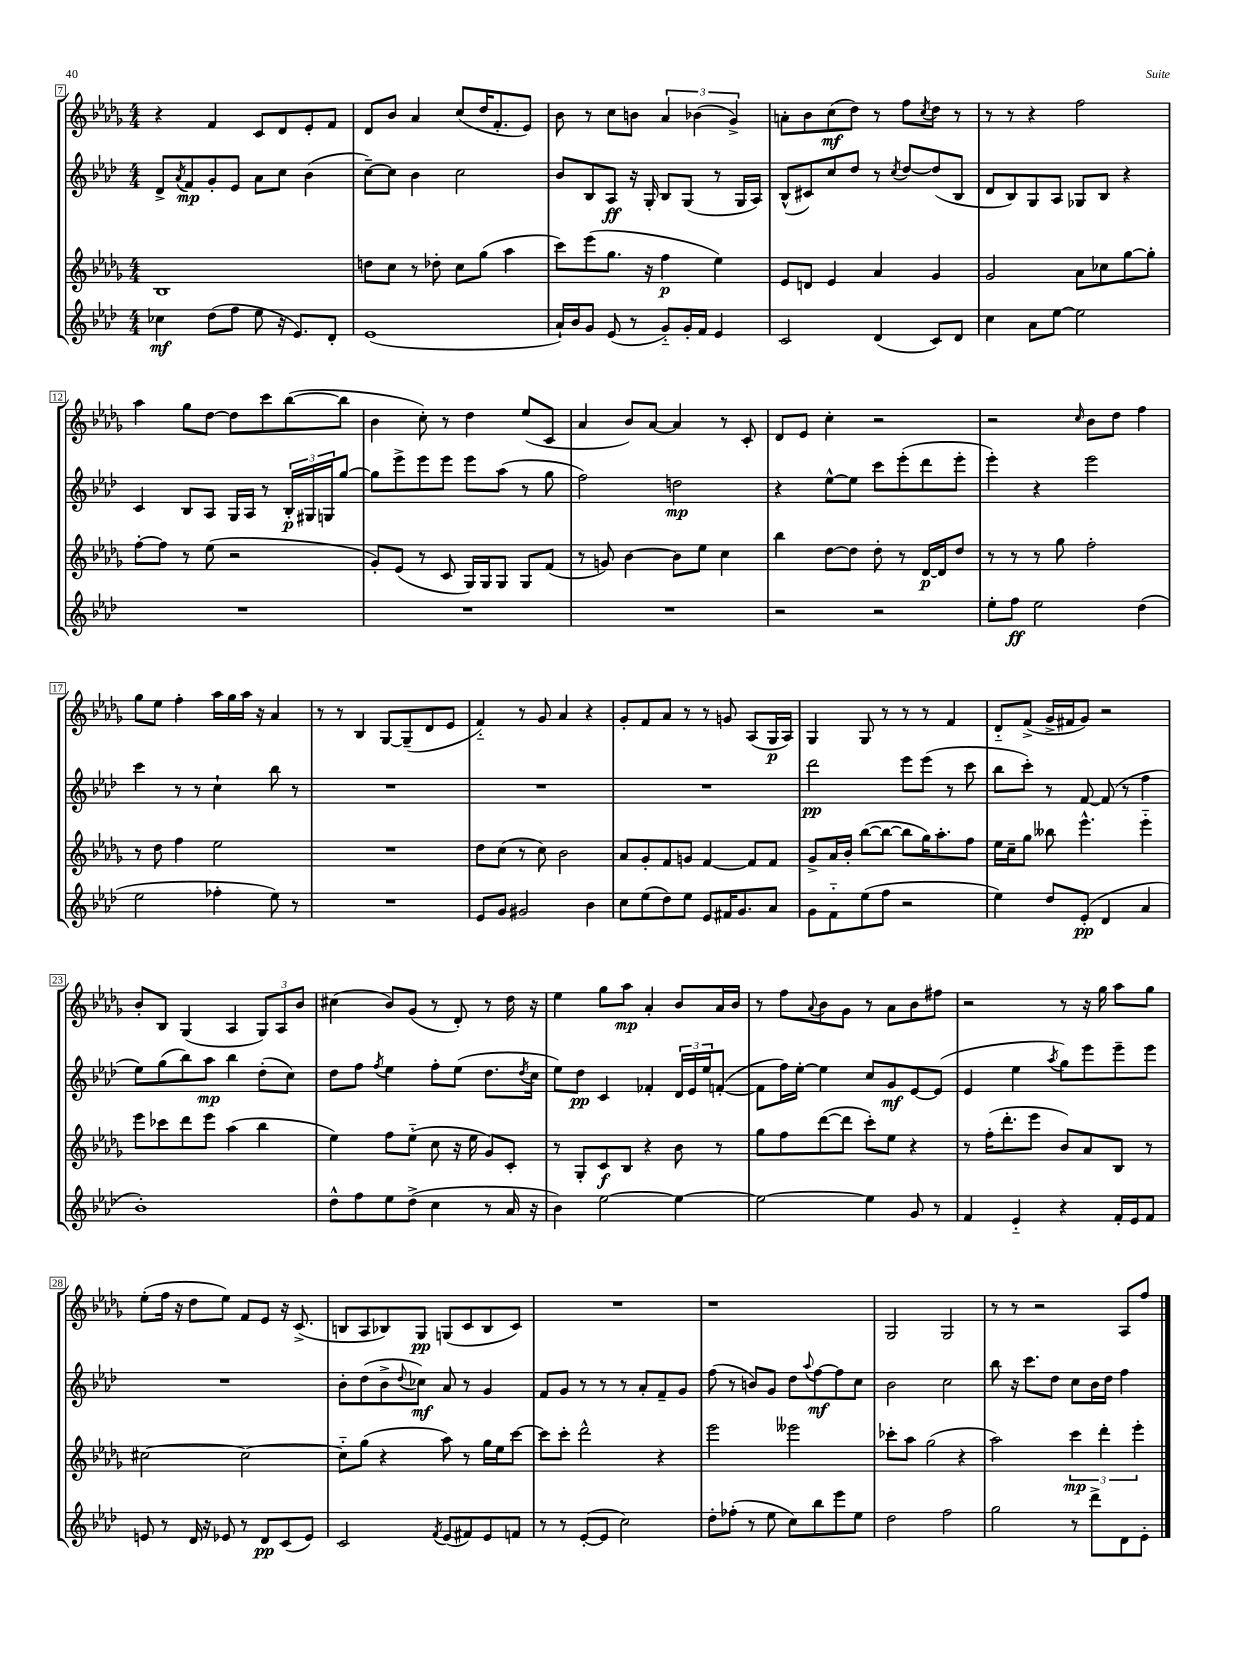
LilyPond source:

<<
\new StaffGroup <<
\new Staff = "s0" {
    \clef treble \key des \major \numericTimeSignature \time 4/4
    r4 f'4 c'8 des'8 ees'8-. f'8 |
    des'8 bes'8 aes'4 c''8( des''16 f'8.-. ees'8) |
    bes'8 r8 c''8 b'8 \tuplet 3/2 { aes'4 bes'4( ges'4->) } |
    a'8-. bes'8 c''8\mf( des''8) r8 f''8 \acciaccatura { c''8 } des''8 r8 |
    r8 r8 r4 f''2 |
    aes''4 ges''8 des''8~ des''8 c'''8 bes''8~( bes''8 |
    bes'4 c''8-.) r8 des''4 ees''8( c'8 |
    aes'4 bes'8) aes'8~ aes'4 r8 c'8-. |
    des'8 ees'8 c''4-. r2 |
    r2 \grace { c''16 } bes'8 des''8 f''4 |
    ges''8 ees''8 f''4-. aes''16 ges''16 aes''16 r16 aes'4 |
    r8 r8 bes4 ges8~ ges8--( des'8 ees'8 |
    f'4-_) r8 ges'8 aes'4 r4 |
    ges'8-. f'8 aes'8 r8 r8 g'8 aes8( ges16\p aes16) |
    ges4 ges8 r8 r8 r8 f'4 |
    des'8-_ f'8->( ges'16-> fis'16 ges'8) r2 |
    bes'8-. bes8 ges4( aes4 \tuplet 3/2 { ges8) aes8 bes'8 } |
    cis''4( bes'8) ges'8( r8 des'8-.) r8 des''16 r16 |
    ees''4 ges''8 aes''8\mp aes'4-. bes'8 aes'16 bes'16 |
    r8 f''8 \appoggiatura { aes'8 } bes'8 ges'8 r8 aes'8 bes'8 fis''8 |
    r2 r8 r16 ges''16 aes''8 ges''8 |
    ees''8-.( f''16 r16 des''8 ees''8) f'8 ees'8 r16 c'8.->( |
    b8 aes8 bes8) ges8\pp g8( c'8 bes8 c'8) |
    R1 |
    r1 |
    ges2 ges2 |
    r8 r8 r2 aes8 f''8 \bar "|." |
}
\new Staff = "s1" {
    \clef treble \key aes \major \numericTimeSignature \time 4/4
    des'8-> \acciaccatura { aes'8 } f'8\mp g'8-. ees'8 aes'8 c''8 bes'4( |
    c''8~--) c''8 bes'4 c''2 |
    bes'8 bes8 aes8\ff r16 g16-. bes8 g8( r8 g16 aes16) |
    bes8-^( cis'8) c''8 des''8 r8 \acciaccatura { c''8 } des''8~ des''8( bes8 |
    des'8 bes8) g8 aes8 ges8 bes8 r4 |
    c'4 bes8 aes8 g16 aes16 r8 \tuplet 3/2 { bes16-.\p gis16 g16 } g''8~ |
    g''8 ees'''8-> ees'''8 ees'''8 ees'''8 aes''8( r8 g''8 |
    f''2) d''2\mp |
    r4 ees''8~-^ ees''8 c'''8 ees'''8-.( des'''8 ees'''8-. |
    ees'''4-.) r4 ees'''2 |
    c'''4 r8 r8 c''4-! bes''8 r8 |
    R1 |
    R1 |
    R1 |
    des'''2\pp ees'''8 ees'''8( r8 c'''8 |
    bes''8 c'''8-.) r8 f'8~ f'8( r8 f''4 |
    ees''8) g''8( bes''8) aes''8\mp bes''4 des''8-.( c''8) |
    des''8 f''8 \acciaccatura { f''8 } ees''4 f''8-. ees''8( des''8. \acciaccatura { des''8 } c''16 |
    ees''8) des''8\pp c'4 fes'4-. \tuplet 3/2 { des'16 ees'16 ees''16 } f'8~-.( |
    f'8 f''16) ees''16~-. ees''4 c''8 g'8\mf ees'8~ ees'8( |
    ees'4 ees''4 \acciaccatura { aes''8 } g''8) ees'''8 ees'''8-- ees'''8 |
    R1 |
    bes'8-. des''8( bes'8-> \appoggiatura { des''8 } ces''8\mf) aes'8 r8 g'4 |
    f'8 g'8 r8 r8 r8 aes'8-. f'8-- g'8 |
    f''8( r8 b'8) g'8 des''8 \appoggiatura { aes''8 } f''8~\mf f''8 c''8 |
    bes'2 c''2 |
    bes''8 r16 c'''8. des''8 c''8 bes'16 des''16 f''4 \bar "|." |
}
\new Staff = "s2" {
    \clef treble \key des \major \numericTimeSignature \time 4/4
    bes1 |
    d''8 c''8 r8 des''8-. c''8 ges''8( aes''4 |
    c'''8) ees'''8( ges''8. r16 f''4\p ees''4) |
    ees'8 d'8 ees'4 aes'4 ges'4 |
    ges'2 aes'8 ces''8 ges''8~ ges''8-. |
    f''8~-. f''8 r8 ees''8( r2 |
    ges'8-.) ees'8( r8 c'8 ges16) ges16 ges8 ges8 f'8( |
    r8 g'8) bes'4~ bes'8 ees''8 c''4 |
    bes''4 des''8~ des''8 des''8-. r8 des'16~\p des'16 des''8 |
    r8 r8 r8 ges''8 f''2-. |
    r8 des''8 f''4 ees''2 |
    R1 |
    des''8 c''8( r8 c''8) bes'2 |
    aes'8 ges'8-. f'8 g'8 f'4~ f'8 f'8 |
    ges'8-> aes'16 bes'16-. bes''8~( bes''8~ bes''8 ges''16) aes''8.-. f''8 |
    ees''16 c''16-- ges''8 beses''8 ees'''4.-^ ees'''4-_ |
    ees'''8 ces'''8 des'''8 ees'''8 aes''4( bes''4 |
    ees''4) f''8 ees''8-_( c''8 r16 ees''16 ges'8) c'8-. |
    r8 ges8-. c'8\f bes8 r4 bes'8 r8 |
    ges''8 f''8 des'''8~( des'''8 c'''8-.) ees''8 r4 |
    r8 f''16-.( des'''8.-. ees'''8 bes'8) aes'8 bes8 r8 |
    cis''2~ cis''2~ |
    cis''8-_ ges''8( r4 aes''8) r8 ges''16 ees''16 c'''8~ |
    c'''8 c'''8-. des'''2-^ r4 |
    ees'''2 eeses'''2 |
    ces'''8-. aes''8 ges''2( r4 |
    aes''2) \tuplet 3/2 { c'''4\mp des'''4-. ees'''4-. } \bar "|." |
}
\new Staff = "s3" {
    \clef treble \key aes \major \numericTimeSignature \time 4/4
    ces''4\mf des''8( f''8 ees''8 r16 ees'8.) des'8-. |
    ees'1( |
    aes'16-!) bes'16 g'8 ees'8( r8 g'8-_) g'16-. f'16 ees'4 |
    c'2 des'4( c'8) des'8 |
    c''4 aes'8 ees''8~ ees''2 |
    R1 |
    R1 |
    R1 |
    r2 r2 |
    ees''8-. f''8\ff ees''2 des''4( |
    ees''2 fes''4-. ees''8) r8 |
    R1 |
    ees'8 g'8 gis'2 bes'4 |
    c''8 ees''8( des''8) ees''8 ees'8 fis'16 g'8. aes'8 |
    g'8 f'8-_ ees''8( f''8 r2 |
    ees''4) des''8 ees'8-.\pp( des'4 aes'4 |
    bes'1-.) |
    des''8-^ f''8 ees''8 des''8->( c''4 r8 aes'16 r16 |
    bes'4) ees''2~ ees''4~ |
    ees''2~ ees''4 g'8 r8 |
    f'4 ees'4-_ r4 f'16-. ees'16 f'8 |
    e'8 r8 des'16 r16 ees'8 r8 des'8\pp c'8( ees'8) |
    c'2 \acciaccatura { f'8 } ees'8( fis'8) ees'8 f'8 |
    r8 r8 ees'8~-.( ees'8 c''2) |
    des''8-. fes''8-.( r8 ees''8 c''8) bes''8 ees'''8 ees''8 |
    des''2 f''2 |
    g''2 r8 des'''8-> des'8 ees'8-. \bar "|." |
}
>>
>>
\layout { \context { \Score currentBarNumber = #7 \override BarNumber.stencil = #(make-stencil-boxer 0.1 0.3 ly:text-interface::print) } }
